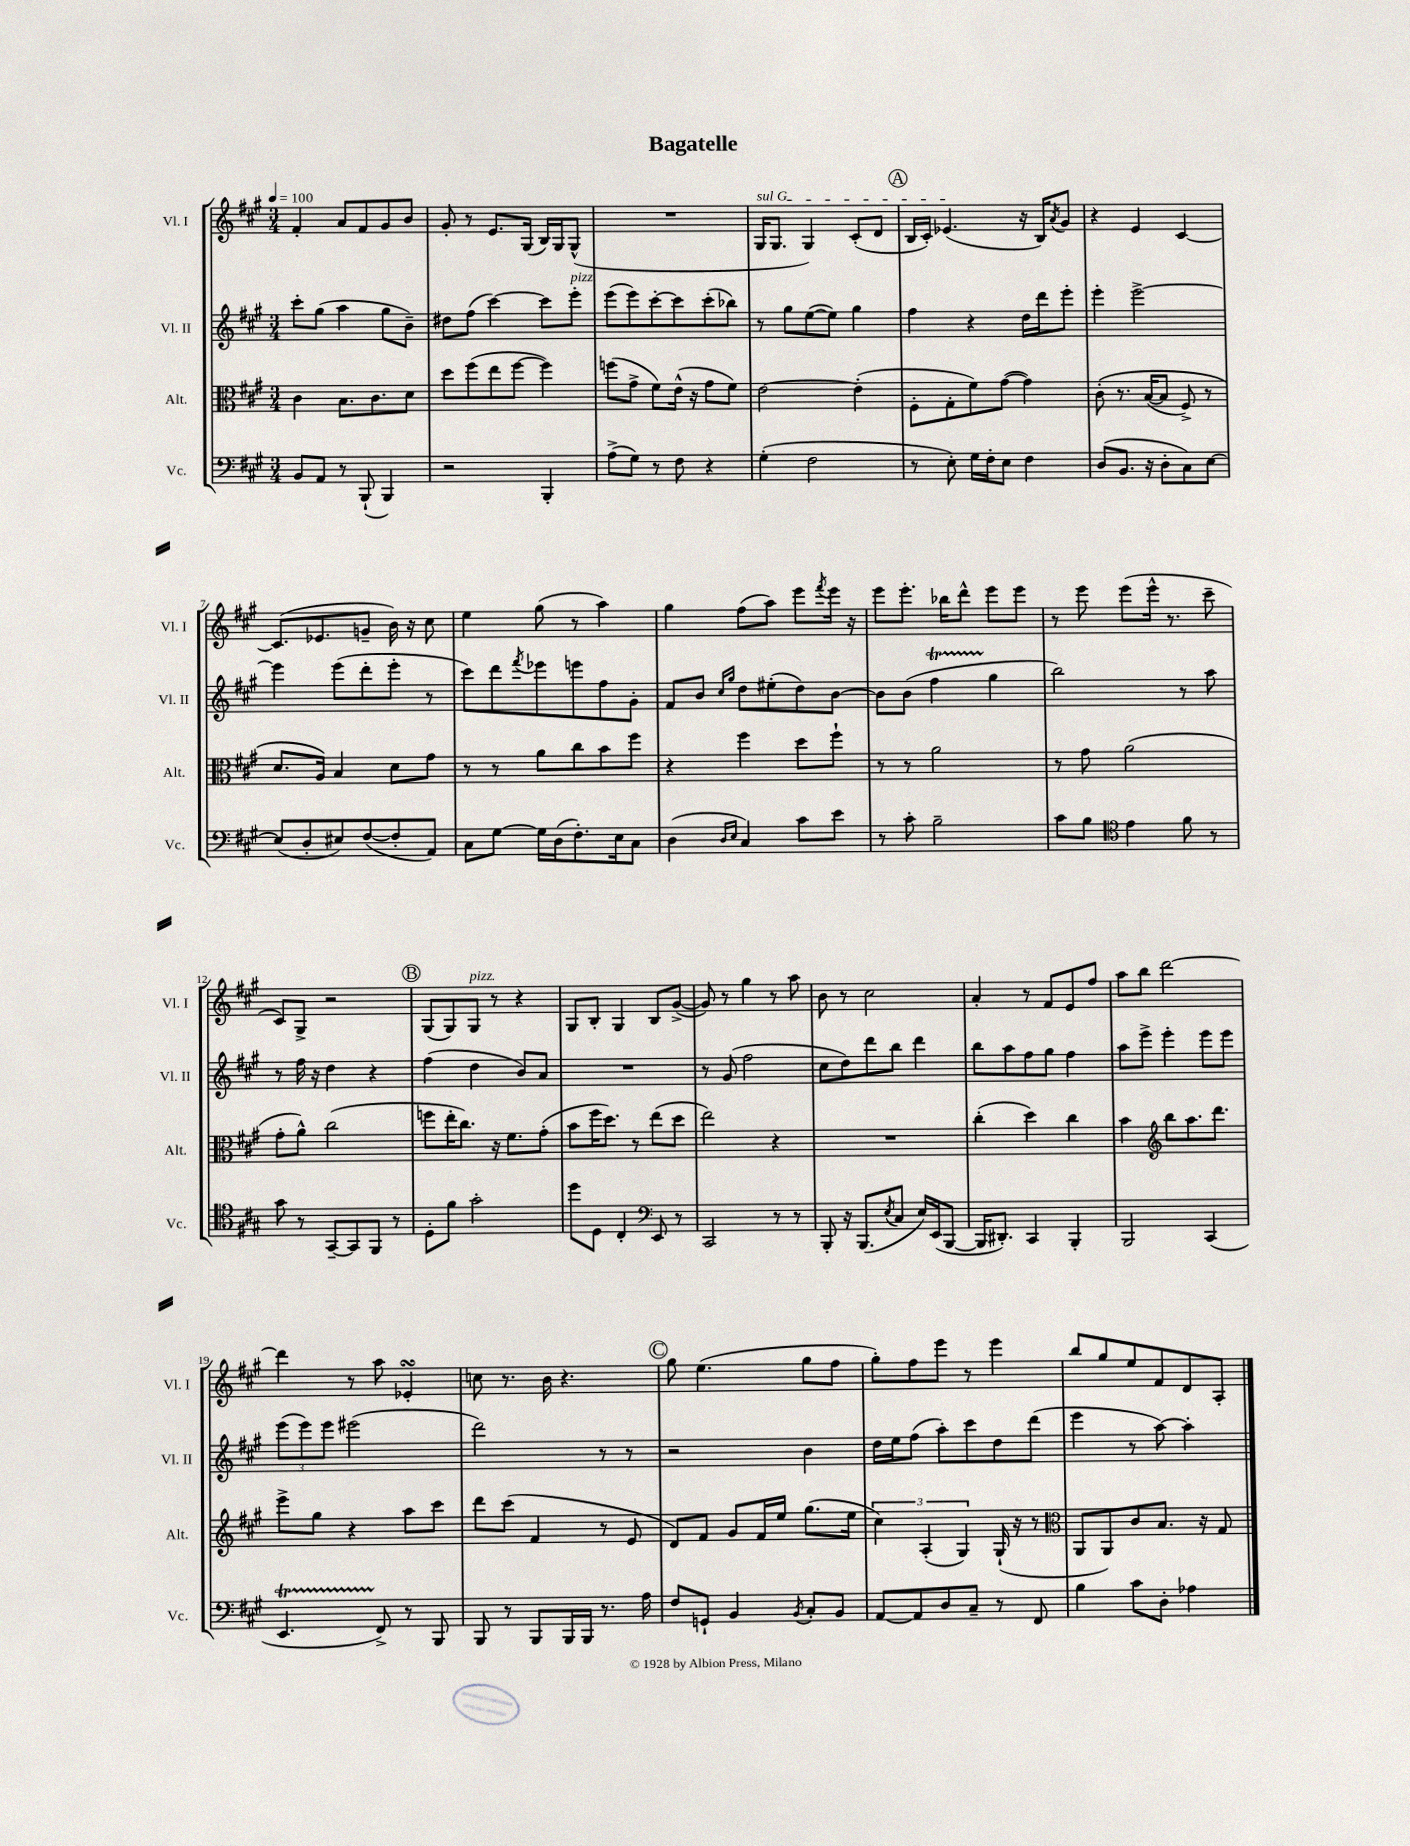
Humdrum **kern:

**kern	**kern	**kern	**kern
*staff4	*staff3	*staff2	*staff1
*clefF4	*clefC3	*clefG2	*clefG2
*k[f#c#g#]	*k[f#c#g#]	*k[f#c#g#]	*k[f#c#g#]
*M3/4	*M3/4	*M3/4	*M3/4
*MM100	*MM100	*MM100	*MM100
8BB/L	4c#\	8ccc#'\L	4f#'/
8AA/J	.	(8gg#\J	.
8r	8.B\L	4aa\	8a/L
(8BBB`/	.	.	8f#/
.	8.c#\	.	.
4BBB/)	.	8gg#\L	8g#/
.	8d\J	8b~\J)	8b/J
=	=	=	=
2r	8dd\L	8dd#\L	8g#'/
.	(8ff#\	(8ff#\J	8r
.	8ee\	[4ccc#\)	8.e/L
.	[8ff#\J	.	.
.	.	.	(16G#/Jk
4BBB'/	4ff#\])	8ccc#\]L	16B/LL)
.	.	.	16G#/J
.	.	8eee'\J	(8G#^^/J
=	=	=	=
(8A^\L	(8ff\L	(8eee\L	2.r
8G#\J)	8g#^\J	8eee\)	.
8r	8f#\L)	[8ccc#'\	.
8F#\	(16e^^\Jk	8ccc#\]	.
.	16r	.	.
4r	8g#\L	(8ccc#'\	.
.	8f#\J)	8bb-\J)	.
=	=	=	=
(4G#'\	[2e\	8r	16G#/LK
.	.	.	8.G#/J
.	.	8gg#\L	.
2F#\	.	([8ee\	4G#/)
.	.	8ee\]J)	.
.	(4e'\]	4gg#\	(8c#'/L
.	.	.	8d/J
=	=	=	=
8r	8F#'\L	4ff#\	16B/LL
.	.	.	16c#'/JJ)
8E'\)	8G#'\	.	(4.e-/
16G#\LL	8f#\)	4r	.
16F#'\J	.	.	.
8E\J	([8g#\J	.	.
4F#\	4g#\])	16dd\LL	16r
.	.	16ddd\J	16B/LK)
.	.	.	8qa/
.	.	8eee'\J	8g#/J
=	=	=	=
(8D/L	&(8c#'\	4eee'\	4r
8.BB/J	8.r	.	.
.	.	[2eee^\	4e/
16r	([16B/LK	.	.
8D'\L	8B/]J	.	.
8C#\)	8F#^/)	.	[4c#/
[8E\J	8r	.	.
=	=	=	=
(8E/]L	8.d/L	4eee\]	(8.c#/]L
8D'/	.	.	.
.	16A/Jk&)	.	8.e-/
8E#/)	4B/	(8eee\L	.
([8F#/	.	8ddd'\	8g~/J
8F#'/]	8d\L	8eee'\J	16b\)
.	.	.	16r
8AA/J)	8g#\J	8r	8cc#\
=	=	=	=
8C#\L	8r	8ccc#\L)	4ee\
[8G#\J	8r	8ddd\	.
.	.	8qfff#/	.
16G#\]LL	8a\L	8eee-\	(8gg#\
(16D\J	.	.	.
8.F#'\)	8cc#\	8eee\	8r
.	8b\	8ff#\	4aa\)
16E\k	.	.	.
8C#\J	8ff#\J	8g#'\J	.
=	=	=	=
(4D\	4r	8f#/L	4gg#\
.	.	8b/J	.
16qqD/LL	.	16qqcc#/LL	.
16qqE/JJ	.	16qqgg#/JJ	.
4C#/)	4ff#\	8dd\L	(8ff#\L
.	.	(8ee#'\	8aa\J)
8c#\L	8dd\L	8dd\)	8eee\L
.	.	.	8qfff#/
8e\J	8ff#`\J	[8b\J	16eee\Jk
.	.	.	16r
=	=	=	=
8r	8r	8b\]L	8eee\L
8c#'\	8r	(8b\J	8.eee'\J
2B~\	2a\	4ff#\	.
.	.	.	16bb-\LK
.	.	.	8ddd^^\J
.	.	4gg#\	8eee\L
.	.	.	8eee\J
=	=	=	=
8c#\L	8r	2bb\)	8r
8B\J	8g#\	.	8eee\
*clefC4	*	*	*
4e\	(2a\	.	(8eee\L
.	.	.	16eee^^\Jk
.	.	.	8.r
8f#\	.	8r	.
8r	.	8aa\	8ccc#~\
=	=	=	=
8g#\	8g#'\L	8r	8c#/L)
8r	8a^^\J)	16ff#\	8G#^/J
.	.	16r	.
[8GG#~/L	(2cc#\	4dd\	2r
8GG#/]	.	.	.
8FF#/J	.	4r	.
8r	.	.	.
=	=	=	=
8D'\L	8ff\L	(4ff#\	(8G#/L
8f#\J	16ee'\K	.	8G#/)
.	8.cc#\J)	.	.
2g#'\	.	4dd\	8G#/J
.	16r	.	8r
.	8.f#\L	.	.
.	.	8b/L)	4r
.	(8g#'\J	8a/J	.
=	=	=	=
8dd\L	8b\L	2.r	8G#/L
8D\J	16ff#\K	.	8B'/J
.	8.dd\J)	.	.
4C#'/	.	.	4G#/
.	8r	.	.
*clefF4	*	*	*
8EE/	(8ee\L	.	8B/L
8r	8dd\J	.	([8g#^/J
=	=	=	=
2CC#/	2ee\)	8r	8g#/])
.	.	(8g#/	8r
.	.	2ff#\	4gg#\
8r	4r	.	8r
8r	.	.	8aa\
=	=	=	=
8BBB'/	2.r	8cc#\L	8b\
16r	.	8dd\)	8r
(8.BBB/L	.	.	.
.	.	8ddd\	2cc#\
8qE/	.	.	.
8C#/J	.	8bb\J	.
16E/LL)	.	4ddd\	.
(16EE/J	.	.	.
[8BBB/J	.	.	.
=	=	=	=
16BBB/]LK	(4cc#'\	8bb\L	4a'/
8.DD#'/J)	.	.	.
.	.	8aa\	.
4CC#/	4dd\)	8ff#\	8r
.	.	8gg#\J	8f#/L
4BBB'/	4cc#\	4ff#\	8e/
.	.	.	8ff#/J
=	=	=	=
2BBB/	4b\	8aa\L	8aa\L
.	.	8eee^\J	8bb\J
*	*clefG2	*	*
.	8bb\L	4eee'\	[2ddd\
.	8.aa\	.	.
(4CC#/	.	8eee\L	.
.	8.ddd\J	.	.
.	.	8eee\J	.
=	=	=	=
4.EE/	8eee^\L	(12eee\L	4ddd\]
.	.	12eee\)	.
.	8gg#\J	.	.
.	.	12eee\J	.
.	4r	(2eee#\	8r
8FF#^/)	.	.	8aa\
8r	8aa\L	.	4e-'/
8BBB/	8ccc#\J	.	.
=	=	=	=
8BBB/	8ddd\L	2ddd\)	8cc\
8r	(8ccc#\J	.	8.r
8BBB/L	4f#/	.	.
.	.	.	16b\
16BBB/L	.	.	4.r
16BBB/JJ	.	.	.
8.r	8r	8r	.
.	8e/	8r	.
16A\	.	.	.
=	=	=	=
8F#/L	8d/L)	2r	8gg#\
8GG`/J	8f#/J	.	(4.ee\
4BB/	8g#/L	.	.
.	16f#/L	.	.
.	16ee/JJ	.	.
8qBB/	.	.	.
8C#'/L	(8.gg#\L	4b\	8gg#\L
8BB/J	.	.	8ff#\J
.	16ee\Jk	.	.
=	=	=	=
[8AA/L	6cc#\)	16dd\LL	8gg#'\L)
.	.	16ee\J	.
8AA/]	.	(8ff#\J	8ff#\
.	(6A'/	.	.
8D/	.	8aa'\L)	8eee\J
.	6G#/)	.	.
8C#~/J	.	8ccc#\	8r
8r	(16G#`/	8dd\	4eee\
.	16r	.	.
8FF#/	8r	(8ddd\J	.
=	=	=	=
*	*clefC3	*	*
4B\	8AA/L	4eee\	8bb/L
.	8AA/)	.	8gg#/
8c#\L	8c#/	8r	8ee/
8D'\J	8.B/J	[8aa\)	8f#/
4A-\	.	4aa'\]	8d/
.	16r	.	.
.	8G#/	.	8A'/J
==	==	==	==
*-	*-	*-	*-
